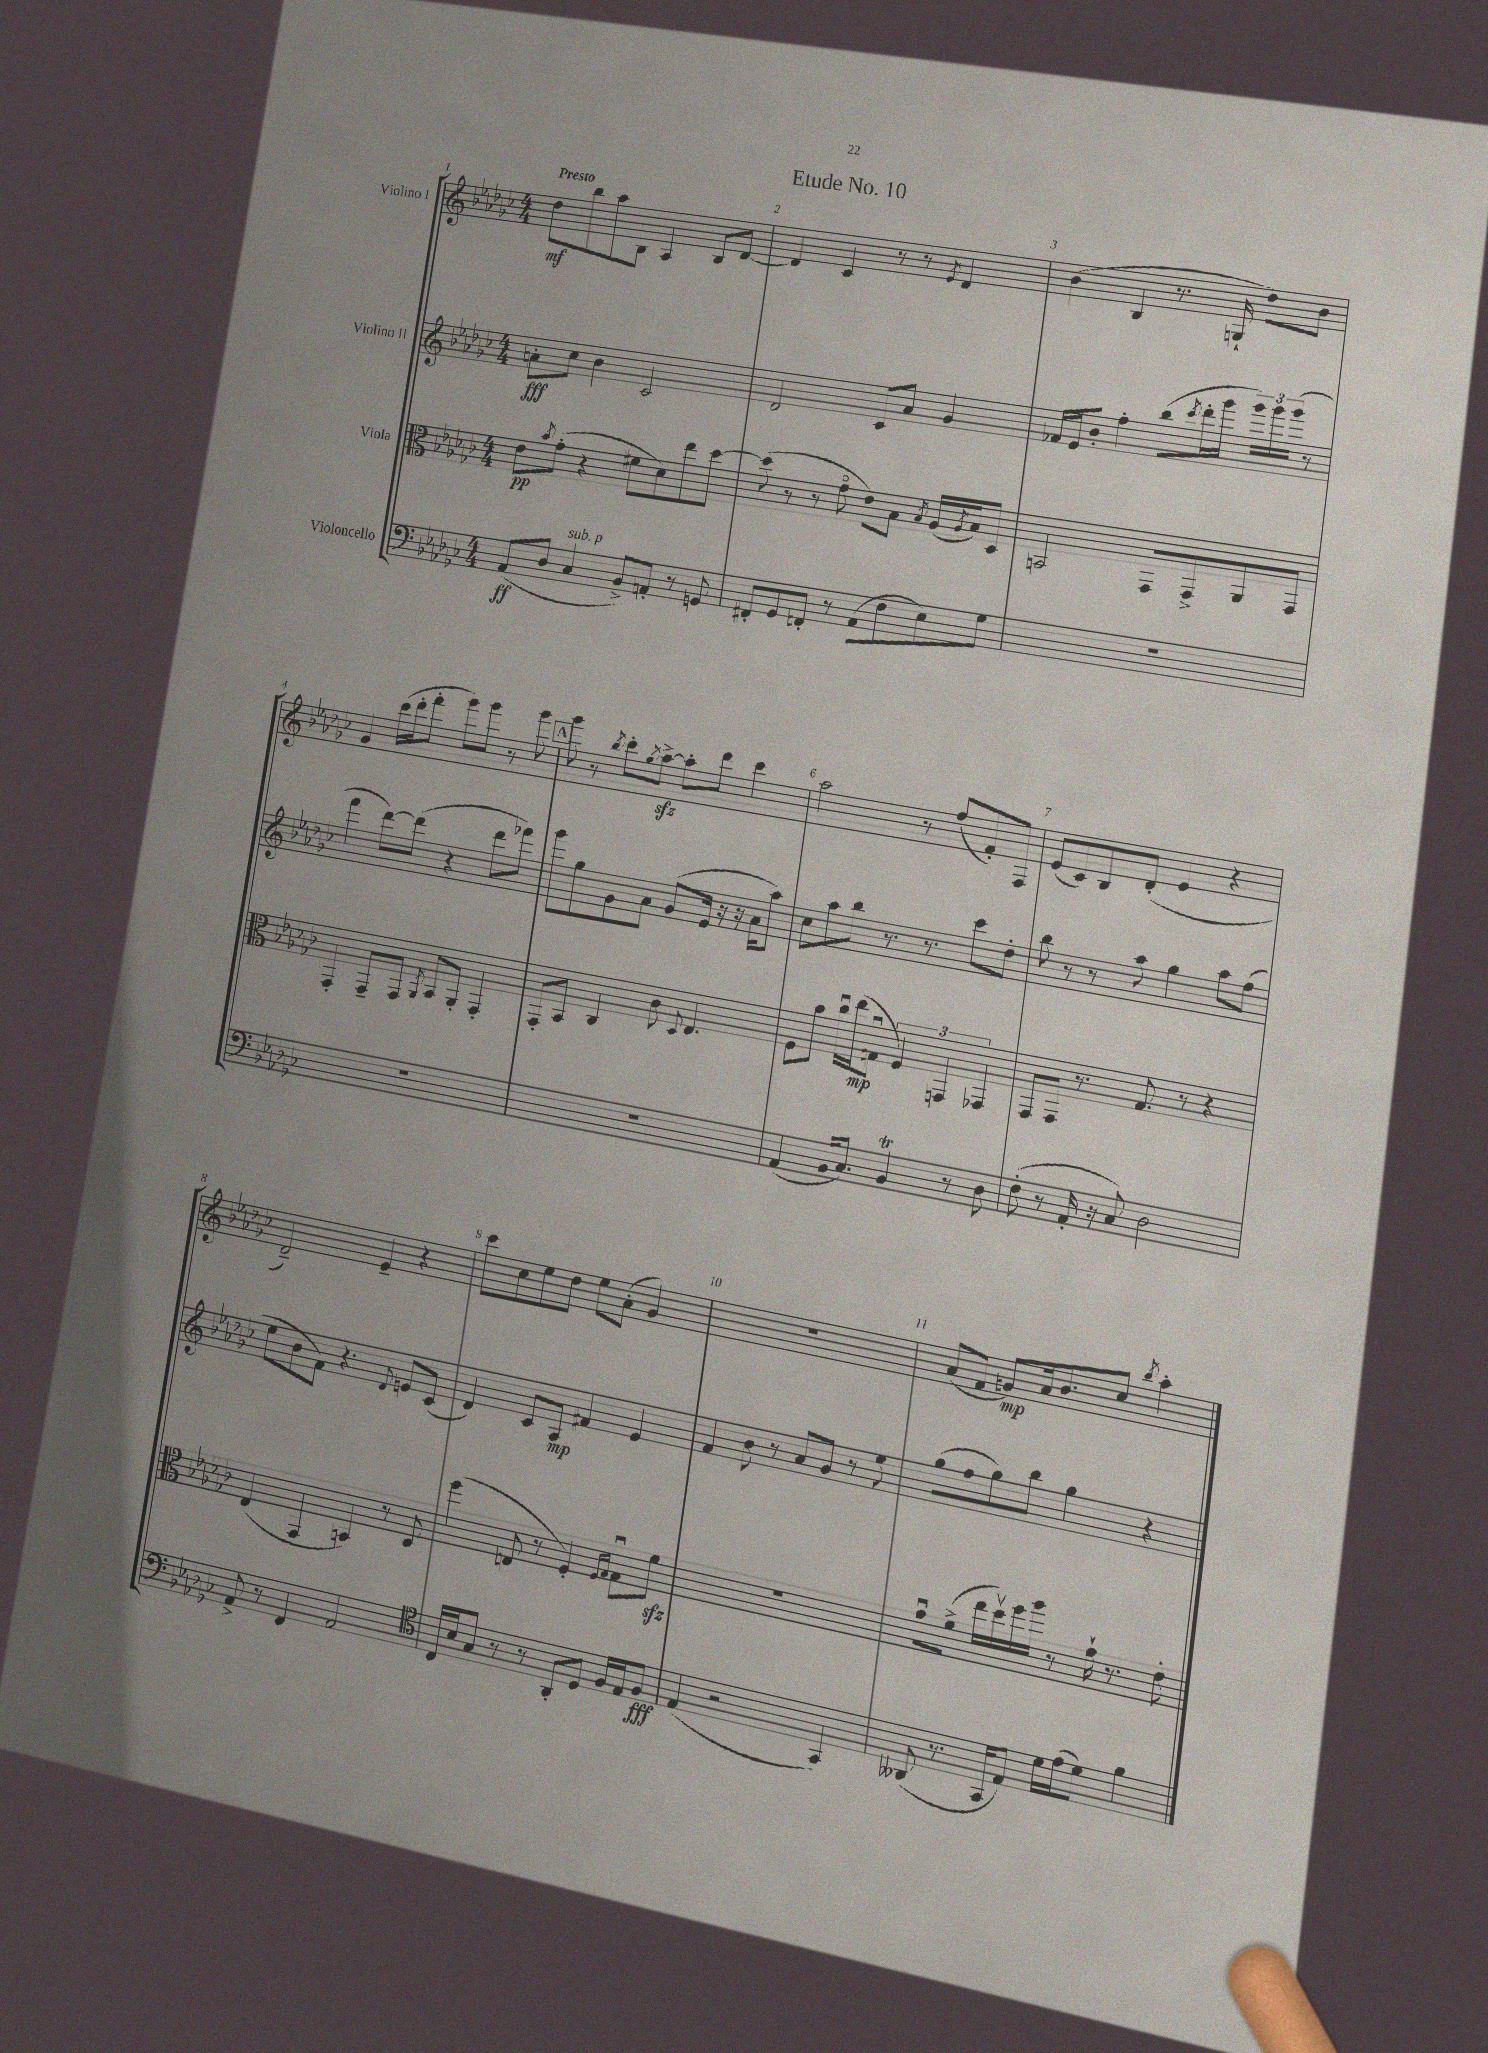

**kern	**kern	**kern	**kern
*staff4	*staff3	*staff2	*staff1
*clefF4	*clefC3	*clefG2	*clefG2
*k[b-e-a-d-g-c-]	*k[b-e-a-d-g-c-]	*k[b-e-a-d-g-c-]	*k[b-e-a-d-g-c-]
*M4/4	*M4/4	*M4/4	*M4/4
(8AA-	8e-	8a'	8dd-
.	8qb-	.	.
8D-	(8g-'	8cc-	8bb-
4C-	4r	4b-	8aa-
.	.	.	8B-
8BB-^)	8f#	2c-	4A-
8AA'	8d-)	.	.
8r	8ee-	.	8B-
8GG	[8dd-	.	[8d-
=	=	=	=
8FF#'	(8dd-]	2d-	4d-]
8GG-	8r	.	.
8FF'	8r	.	4c-
8r	8g-o	.	.
(8AA-	8e-)	8c-	8r
8F	8B-	8a-	8r
.	8qB-	.	8qe-
8E-)	(16A-	4g-	4d-
.	8qA-	.	.
.	16B-)	.	.
8G-	8D-	.	.
=	=	=	=
1r	2BB	16f-	(4b-
.	.	16e-	.
.	.	8b-'	.
.	.	4ff'	4B-
.	8GG-	(8bb-	8.r
.	.	8qccc-	.
.	8GG-^	16ddd-'	.
.	.	16ggg-	16G`
.	8AA-	24ggg-)	8dd-)
.	.	24ggg-	.
.	.	(24ggg-	.
.	8GG-	8r	8b-
=	=	=	=
1r	4GG-'	4fff	4g-
.	8GG-~	[8ddd-)	(16ccc-
.	.	.	16ddd-'
.	8GG-	(8ddd-]	8fff'
.	8qAA-	.	.
.	8BB-	4r	8ggg-)
.	8AA-'	.	8ggg-
.	4GG-'	8ddd-	8r
.	.	8fff-)	8ggg-
=	=	=	=
1r	8GG-'	8ggg-	8ggg-
.	8BB-	8gg-	8r
.	.	.	8qbb-
.	4C-	8g-	8ccc-'
.	.	.	8qgg-
.	.	8a-	[8aa-^
.	8c-	(8g-	8aa-']
.	8qqD-	.	.
.	4.E-	16e-	8ddd-
.	.	16r	.
.	.	16r	4ccc-
.	.	16a-	.
.	.	8aa-)	.
=	=	=	=
(4AA-	8F	8cc-	2aa-
.	8b-	8aa-	.
16BB-	16cc-u	8bb-	.
8.C-)	(16ee-	.	.
.	8Gu	8.r	.
4BB-	6F)	.	8r
.	.	8.r	.
.	.	.	(8ff
.	6GG	.	.
8r	.	8ccc-	8f')
.	6GG-	.	.
8D-	.	8dd-'	8F
=	=	=	=
(8F'	8GG-	8bb-	(8e-
8r	8GG-	8r	8c-)
16AA-'	8.r	8r	8B-
16r	.	.	.
8C-)	.	8aa-	(8d-'
.	8.G-	.	.
2D-	.	4gg-	4e-
.	8r	.	.
.	4r	8aa-	4r
.	.	(8ff	.
=	=	=	=
8AA-^	(4E-	8ee-	2d-~)
8r	.	8b-	.
4FF	4GG-	8f)	.
.	.	4.r	.
2AA-	4BB)	.	4e-~
.	.	8qqd-	.
.	8r	8e	4r
.	8D-	(8c-	.
=	=	=	=
*clefC4	*	*	*
16C-	(4ff	4d-)	8ccc-
16B-	.	.	.
8G-	.	.	8cc-
8r	8E	8c-	8ee-
8r	8r	8A-	8dd-
8AA-'	4F')	4f#	8ee-
8D-	.	.	(8a-'
.	16qqF	.	.
.	16qqG-	.	.
16F	8G-u	4e-	4g-)
16E-	.	.	.
8F	8f	.	.
=	=	=	=
(4E-	1r	4f	1r
2r	.	8b-	.
.	.	8r	.
.	.	8a-	.
.	.	8g-	.
4GG-)	.	8r	.
.	.	8ee-	.
=	=	=	=
(8AA--	8g-u	(8gg-	(8a-
8.r	(8f^	8ff	8f
.	16ee-	8gg-)	8g)
16GG-	16dd-v)	.	.
8E-)	16ff	8bb-	16a-
.	16aa-	.	8.b-
16d-	8r	4gg-	.
(16e-	.	.	.
8d-)	16g-`	.	8cc-
.	8.r	.	.
.	.	.	8qbb-
4f	.	4r	4aa-'
.	8e-'	.	.
==	==	==	==
*-	*-	*-	*-
